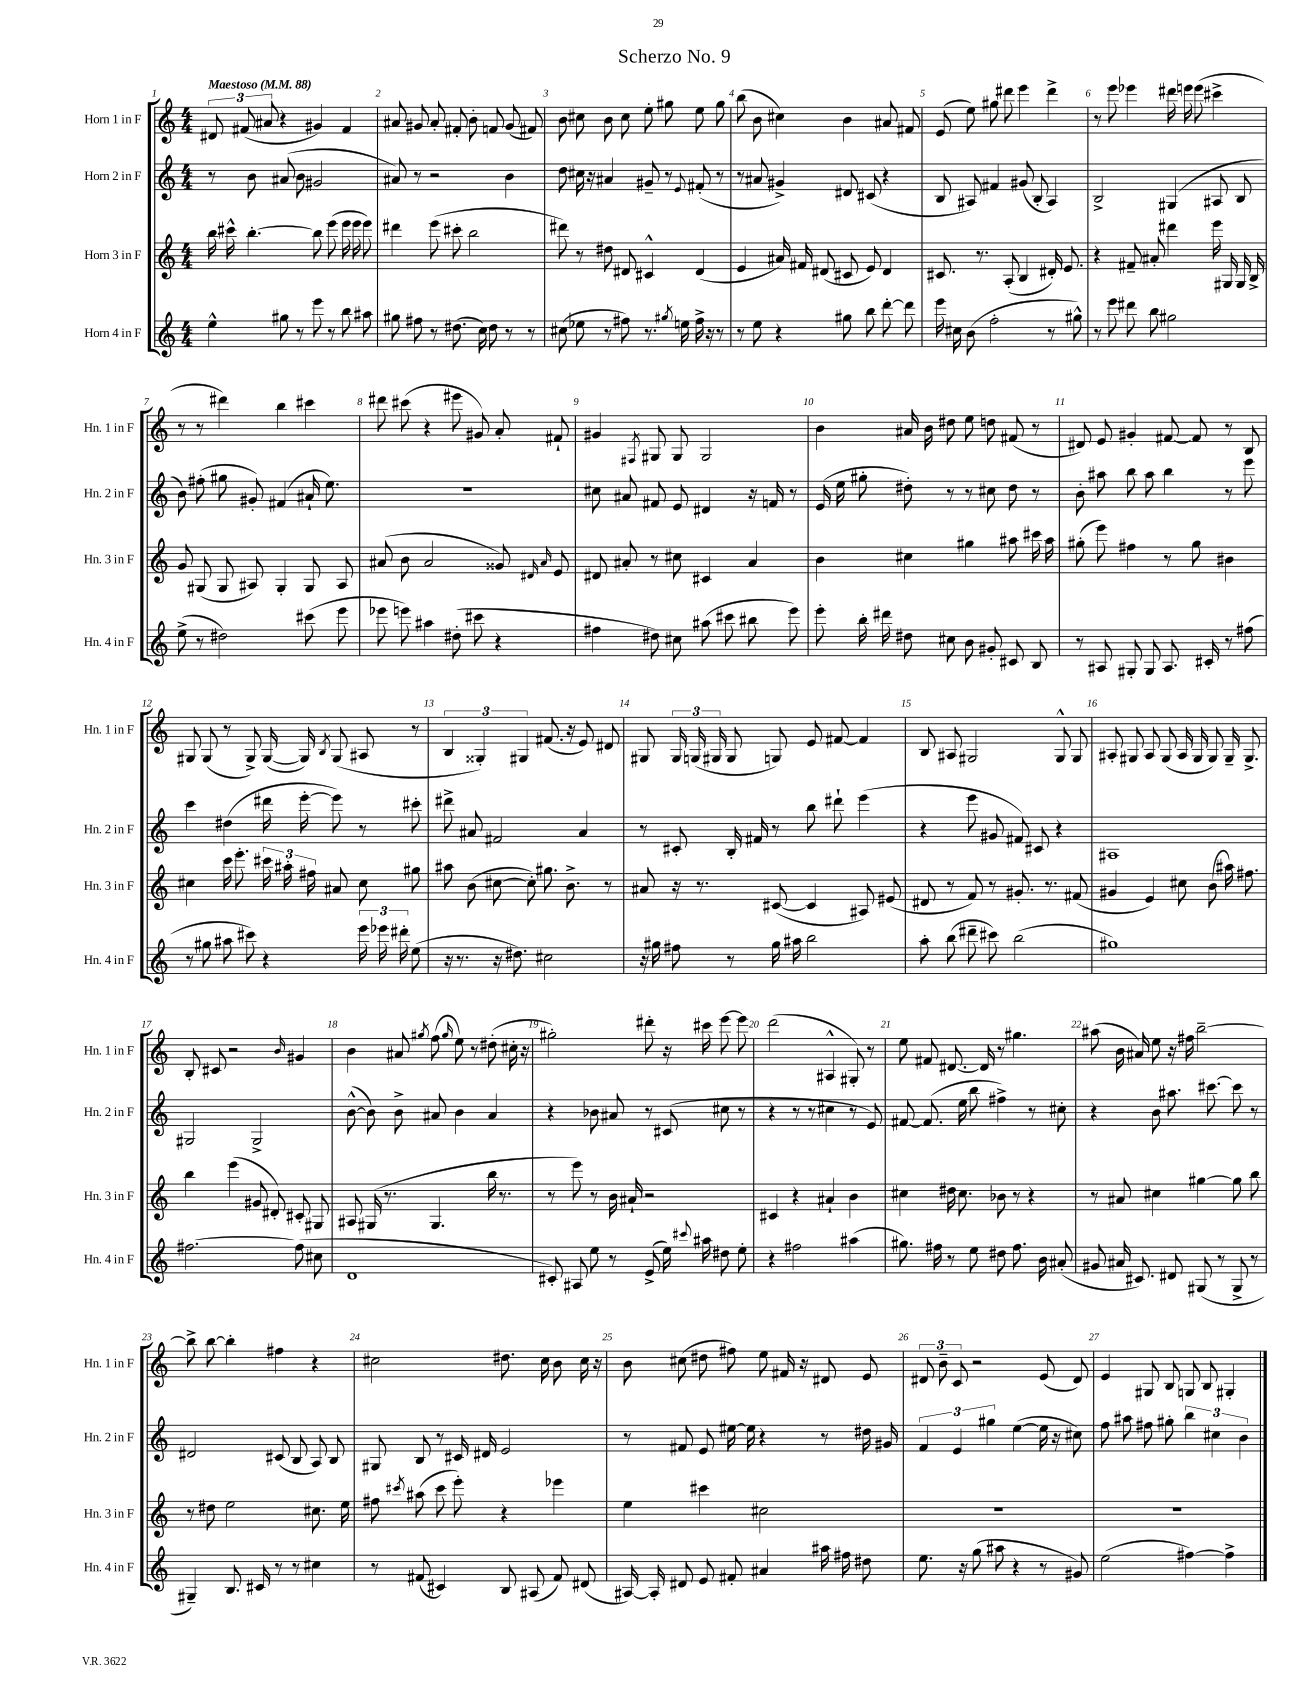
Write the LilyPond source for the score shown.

\header { title = "Scherzo No. 9" }
<<
\new StaffGroup <<
\new Staff = "s0" \with { instrumentName = "Horn 1 in F" shortInstrumentName = "Hn. 1 in F" } {
    \clef treble \key c \major \numericTimeSignature \time 4/4 \tempo "Maestoso" 4 = 88
    \autoBeamOff \tuplet 3/2 { dis'8 fis'8( ais'8 } r4 gis'4) fis'4 |
    ais'8 gis'8 ais'8-. fis'8-. b'8-. f'8 gis'8( fis'8) |
    b'8 cis''8 b'8 cis''8 e''8-. gis''8 e''8 gis''8 |
    b''8( b'8 cis''4) b'4 ais'8 fis'8 |
    e'8( e''8) gis''8 dis'''8 e'''4 dis'''4-> |
    r8 e'''8 ees'''4 dis'''16 e'''16 e'''8( cis'''4-> |
    r8 r8 dis'''4) b''4 cis'''4 |
    dis'''8 cis'''8( r4 eis'''8 gis'8) a'8-. fis'8-! |
    gis'4 \acciaccatura { fis8 } gis8 gis8 gis2 |
    b'4 ais'16 b'16 dis''8 e''8 d''8 fis'8( r8 |
    dis'8) e'8 gis'4-. fis'8~ fis'8 r8 b8 |
    gis8 gis8( r8 gis8->) gis16~( gis16) \acciaccatura { b8 } gis8( ais8 r8 |
    \tuplet 3/2 { b4 gisis4-.) gis4 } fis'8.( r16 e'8) dis'8 |
    gis8 \tuplet 3/2 { gis16 g16( gis16 } gis8 g8) e'8 fis'8~ fis'4 |
    b8 ais8 gis2 gis8-^ gis8 |
    ais8-. gis8 ais8 gis8( ais16 gis16 gis8) gis16-- gis8.-> |
    b8-. cis'8 r2 \grace { b'16 } gis'4 |
    b'4 ais'8 \acciaccatura { gis''8 } f''8( \grace { gis''16 } e''8) r8 dis''8-.( cis''16-. r16 |
    gis''2-.) dis'''8-. r16 cis'''16 e'''8~ e'''8 |
    d'''2( ais4-^ gis8-.) r8 |
    e''8 fis'8 dis'8.~ dis'16 r8 gis''4. |
    ais''8( b'16 ais'16) e''8 r16 fis''16 b''2~-- |
    b''8-> b''8~ b''4-. fis''4 r4 |
    cis''2 dis''8. cis''16 b'8 cis''16 r16 |
    b'8 cis''8( dis''8 fis''8) e''8 fis'16 r16 dis'8 e'8 |
    \tuplet 3/2 { dis'8 b'8-- c'8 } r2 e'8( dis'8) |
    e'4 gis8 b8 g8 b8 gis4-. \bar "|." |
}
\new Staff = "s1" \with { instrumentName = "Horn 2 in F" shortInstrumentName = "Hn. 2 in F" } {
    \clef treble \key c \major \numericTimeSignature \time 4/4
    \autoBeamOff r8 b'8 ais'8( b'8 gis'2 |
    ais'8) r8 r2 b'4 |
    d''8 cis''16 r16 ais'4 gis'8-- r8 \appoggiatura { e'8 } fis'8-.( r8 |
    r8 ais'8 gis'4->) dis'8 cis'8( r4 |
    b8 ais8) fis'4 gis'8( b8-. ais4) |
    b2-> gis4( ais8 b8 |
    b'8) fis''8-.( gis''8 gis'8-.) fis'4( ais'16-! e''8.) |
    R1 |
    cis''8 ais'8 fis'8 e'8 dis'4 r16 f'16 r8 |
    e'16( e''16 gis''8-. dis''8-.) r8 r8 cis''8 dis''8 r8 |
    b'8-. ais''8 b''8 ais''8 b''4 r8 e'''8 |
    c'''4 dis''4( dis'''16 e'''16~-. e'''8) r8 cis'''8-. |
    dis'''8-> ais'8 fis'2 ais'4 |
    r8 cis'8-. b16-. fis'16 r8 b''8 dis'''8-! e'''4( |
    r4 e'''8 gis'8 fis'8) cis'8 r4 |
    ais1 |
    gis2 gis2-> |
    b'8~-^( b'8) b'8-> ais'8 b'4 ais'4 |
    r4 bes'8 ais'8 r8 cis'8( cis''8 r8 |
    r4 r8 r8 cis''4 r8 e'8) |
    fis'8~ fis'8.( e''16 b''8 fis''4->) r8 cis''8-. |
    r4 b'8 ais''8. cis'''8.~ cis'''8 r8 |
    dis'2 cis'8( b8 a8) b8 |
    gis8 b8 r8 cis'16 dis'16 e'2 |
    r8 fis'8 e'8 eis''16~ eis''16 r4 r8 dis''16 gis'16 |
    \tuplet 3/2 { f'4 e'4 gis''4 } e''4~( e''16 r16 cis''8) |
    f''8 ais''8 fis''8 gis''8-. \tuplet 3/2 { b''4 cis''4 b'4 } \bar "|." |
}
\new Staff = "s2" \with { instrumentName = "Horn 3 in F" shortInstrumentName = "Hn. 3 in F" } {
    \clef treble \key c \major \numericTimeSignature \time 4/4
    \autoBeamOff b''16 cis'''16-^ b''4.~-. b''8 e'''8( e'''16 e'''16 e'''8) |
    dis'''4 e'''8( cis'''8-. b''2 |
    dis'''8) r8 dis''8 dis'8 cis'4-^ dis'4( |
    e'4 ais'16) fis'16 dis'8( cis'8 e'8) dis'4 |
    cis'8. r8. a8-.( b4 dis'16-.) e'8. |
    r4 fis'8-- ais'8-. dis'''4 e'''16 gis16 gis16 b16-> |
    g'8 gis8( gis8 ais8) gis4-. gis8 ais8 |
    ais'8( b'8 ais'2 gisis'8) \grace { dis'16 ais'16 } e'8 |
    dis'8 ais'8-. r8 cis''8 cis'4 ais'4 |
    b'4 cis''4 gis''4 ais''8 cis'''16 ais''16 |
    gis''8-.( e'''8) fis''4 r8 gis''8 bis'4 |
    cis''4 c'''16 e'''8.-. \tuplet 3/2 { cis'''16 ais''16-. fis''16 } ais'8 cis''8 gis''8 |
    ais''8 b'8( cis''8~ cis''8-.) gis''8. b'8.-> r8 |
    ais'8 r16 r8. cis'8~( cis'4 ais8) eis'8( |
    dis'8 r8 f'8) r8 gis'8.-. r8. fis'8( |
    gis'4 e'4) cis''8 b'8( ais''16) fis''8. |
    b''4 e'''4( gis'8 dis'8-.) cis'8-. gis8 |
    ais8 gis16( r8. gis4. b''16 r8. |
    r8 e'''8) r8 b'16 ais'16-! r2 |
    cis'4 r4 ais'4-! b'4 |
    cis''4 dis''16 cis''8. bes'8 r8 r4 |
    r8 ais'8 cis''4 gis''4~ gis''8 b''8 |
    r8 dis''8 e''2 cis''8. e''16 |
    fis''8 \acciaccatura { cis'''8 } ais''8( cis'''8 e'''8-.) r4 ees'''4 |
    e''4 cis'''4 cis''2 |
    R1 |
    R1 \bar "|." |
}
\new Staff = "s3" \with { instrumentName = "Horn 4 in F" shortInstrumentName = "Hn. 4 in F" } {
    \clef treble \key c \major \numericTimeSignature \time 4/4
    \autoBeamOff e''4-^ gis''8 r8 e'''8 r8 b''8 ais''8 |
    gis''8 fis''8 r8 dis''8.( c''16) dis''8 r8 r8 |
    cis''8( ees''8 r8 fis''8) r8. \acciaccatura { gis''8 } e''16 fis''16-> r16 r8 |
    r8 e''8 r4 gis''8 b''8 d'''8~-. d'''8 |
    e'''16 cis''16 b'8( f''2-. r8 gis''8-^) |
    r8 e'''8 dis'''8 b''8 gis''2 |
    e''8->( r8 dis''2) cis'''8( e'''8 |
    ees'''8 e'''8) ais''4 dis''8-.( cis'''8 r4 |
    fis''4 dis''8) cis''8 ais''8( cis'''8 bis''8 e'''8) |
    e'''8-. b''16-. dis'''16 dis''8 cis''8 b'8 gis'8-. cis'8 b8 |
    r8 ais8 gis8-. gis8 ais8. cis'16-. r8 fis''8( |
    r8 gis''8 ais''8 cis'''8) r4 \tuplet 3/2 { e'''16 ees'''16 dis'''16-. } e''8( |
    r16 r8. r16 dis''8.) cis''2 |
    r16 gis''16 fis''8 r8 gis''16 ais''16 b''2 |
    a''8-. b''8( dis'''8-- cis'''8) b''2( |
    gis''1) |
    fis''2.~ fis''8( cis''8 |
    d'1 |
    cis'8-.) ais8 e''8 r8 e'8->( e''16) \appoggiatura { cis'''8 } ais''16 dis''8 e''8-. |
    r4 fis''2 ais''4( |
    gis''8.) fis''16 r8 e''8 dis''8 fis''8. b'16 ais'8-.( |
    gis'8 ais'16 cis'8.) dis'8 gis8( r8 gis8-> r8 |
    gis4--) b8. cis'16 r8 r8 cis''4 |
    r8 fis'8( cis'4) b8 ais8( fis'8) dis'8( |
    ais16~) ais16-. dis'8 e'8 fis'8-. ais'4 ais''16 fis''16 dis''8 |
    e''8. r16 g''8( ais''8 r4 r8 gis'8) |
    e''2( fis''4~) fis''4-> \bar "|." |
}
>>
>>
\layout { \context { \Score \override BarNumber.break-visibility = ##(#f #t #t) barNumberVisibility = #all-bar-numbers-visible } }
